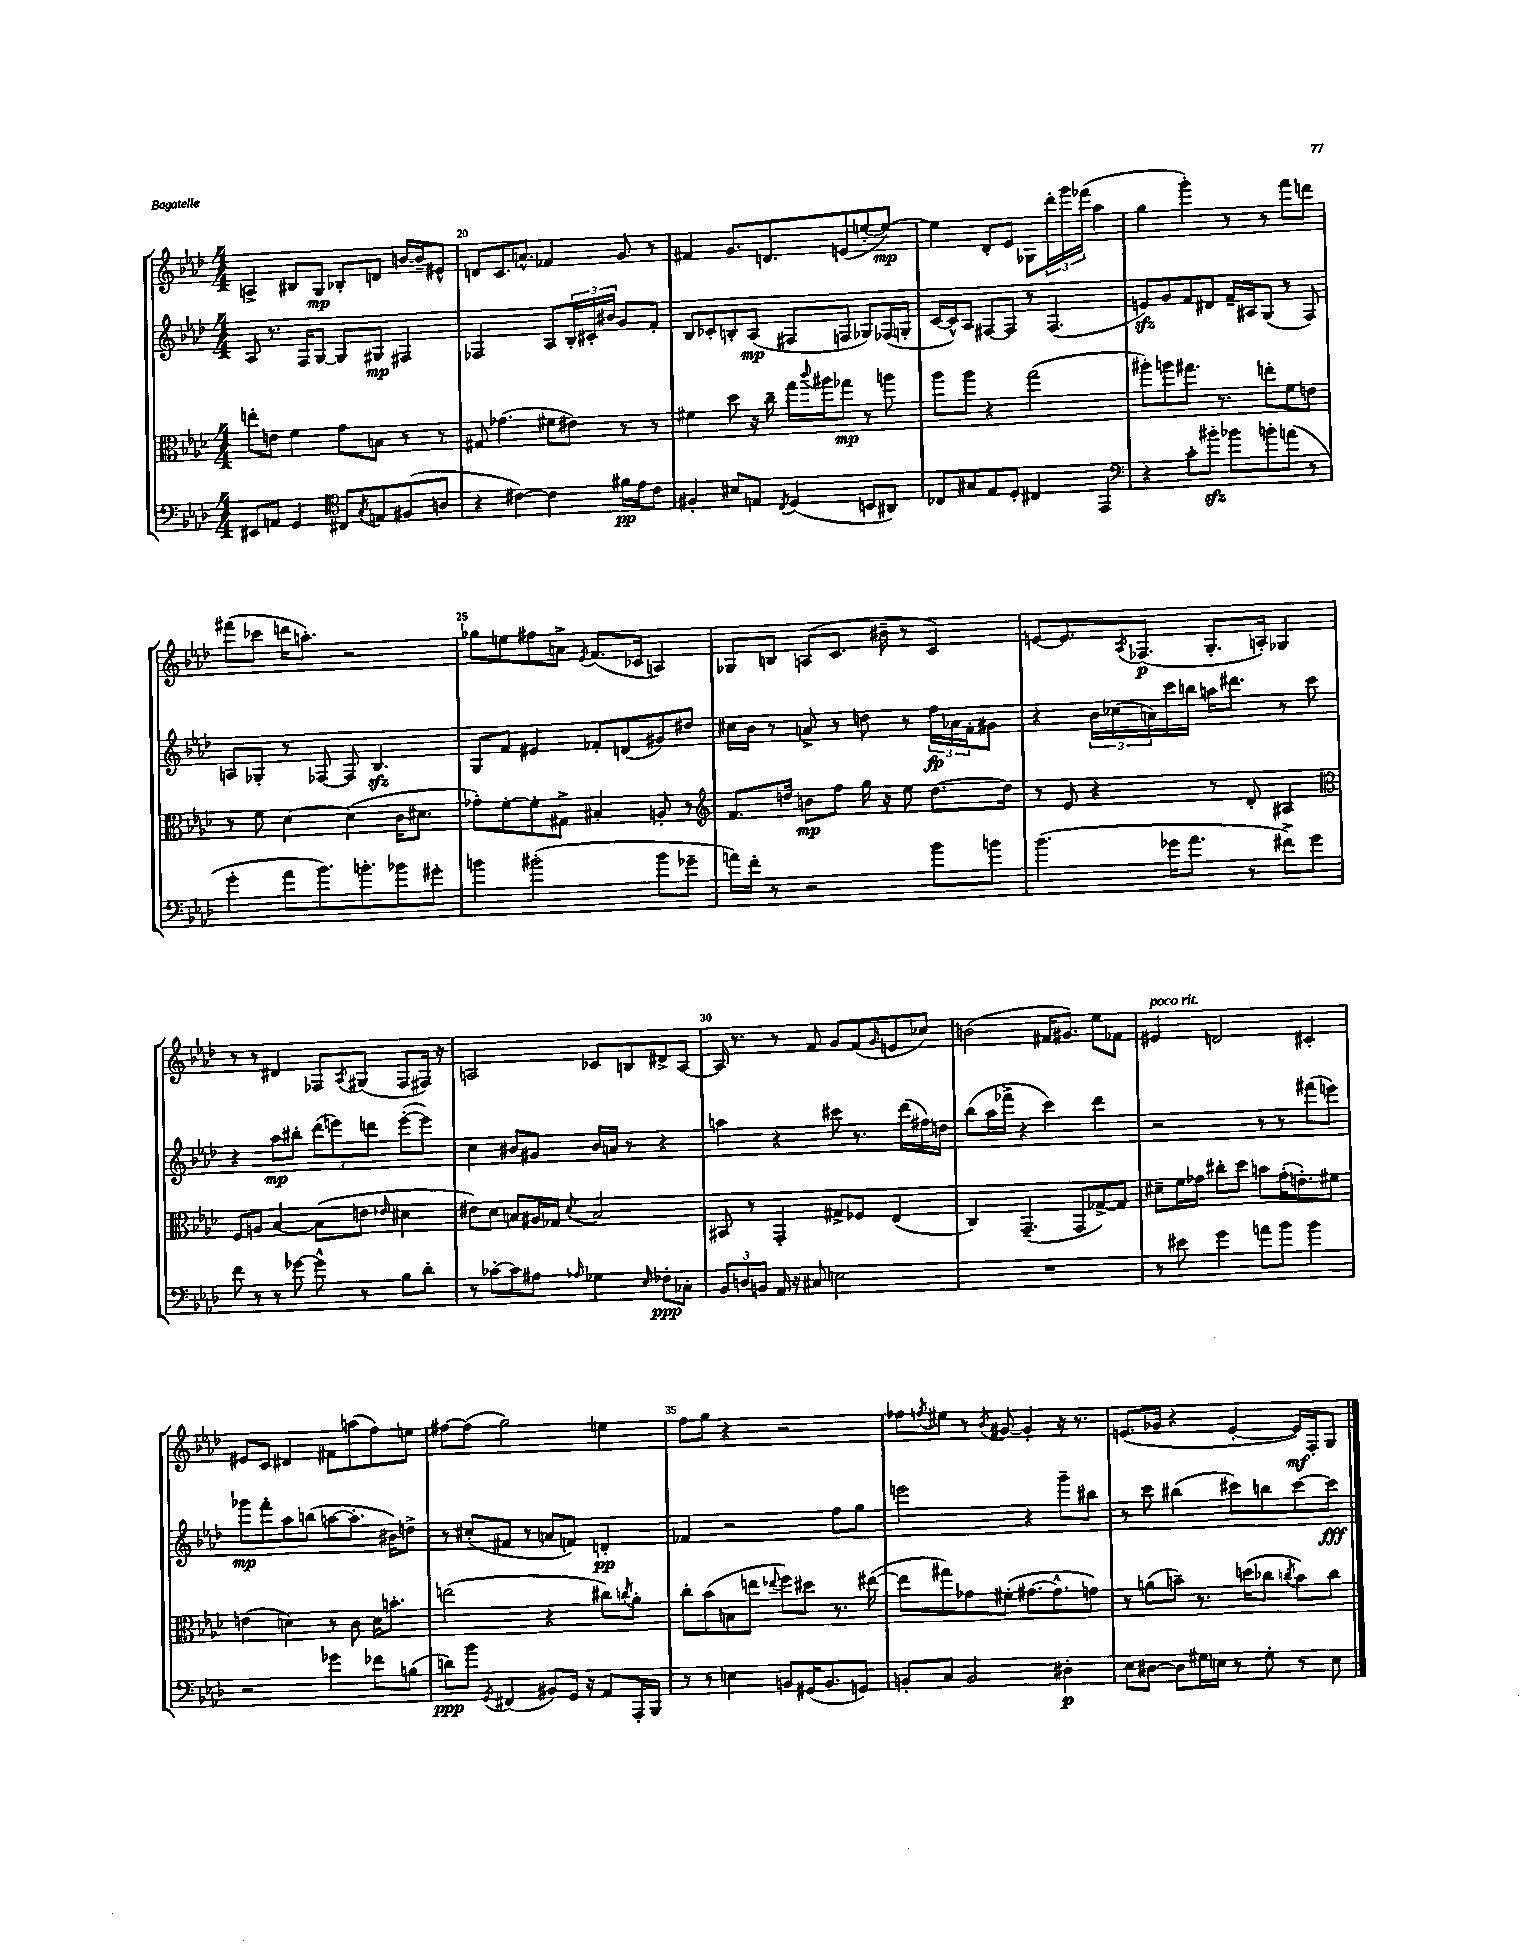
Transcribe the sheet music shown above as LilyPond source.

<<
\new StaffGroup <<
\new Staff = "s0" {
    \clef treble \key aes \major \numericTimeSignature \time 4/4
    a4-> bis8 g8\mp bes8-. d'8 b'16~ b'16-- eis'8-^ |
    d'8 c'8. a'8.-^ fes'4 g'8 r8 |
    fis'4 g'8. d'8. e'8( e''8~-. e''8~\mp) |
    e''4 des'8-. ees'8 ges8 \tuplet 3/2 { des'''16-. g'''16 fes'''16( } aes''4 |
    g''4 g'''4-.) r8 r8 f'''8 d'''8 |
    fis'''8( ces'''8 d'''16 a''8.-.) r2 |
    ges''8 e''8 fis''8 a'8-> \acciaccatura { ees'8 } f'8.( ces'16 a4) |
    ges8 b8 a8( c'8. bis'16-- r8 c'4) |
    e'8~ e'8. \acciaccatura { aes8 } fes8.\p( g8.-. a16-.) ges4 |
    r8 r8 dis'4 fes8 \acciaccatura { aes8 } gis8( fes8 fis16) r16 |
    a2 ces'8 b8 dis'8-> a8~ |
    a16 r8. r8 f'8 g'8 f'8( \grace { g'16 } e'8 ces''8) |
    b'2( fis'16 gis'8.) ees''8 fes'8 |
    eis'4^\markup { \italic "poco rit." } d'2 cis'4-. |
    eis'8 c'8 dis'4 fis'8 a''8( f''8) e''8 |
    fis''8~ fis''8( g''2) e''4 |
    f''8 g''8 r4 r2 |
    fes''8 \acciaccatura { f''8 } eis''8 r8 \acciaccatura { bes'8 } gis'8~ gis'4-. r16 r8. |
    e'8.( ges'16 r4 e'4~-. e'16\mf) f16-. g8 \bar "|." |
}
\new Staff = "s1" {
    \clef treble \key aes \major \numericTimeSignature \time 4/4
    aes8 r8. f16 g8~ g8 gis8\mp fis4 |
    fes2 aes8 \tuplet 3/2 { bes16-. cis'16-. bis'16 } g'8 f'8-. |
    bes8 ces'8-. b8-. aes8\mp( fis8 f8 ges8) fes16( g16-. |
    c'16~ c'16-^) aes8 fis8~ fis8 r8 fis4.( |
    e'8\sfz) g'8 f'8 dis'8 f'16-- ais16 g8( r8 f8) |
    a8 ges8-. r8 fes8~ fes8 bes4.\sfz |
    g8 f'8 eis'4 fes'8-. d'8( gis'8) dis''8 |
    cis''16 bes'16 r8 a'8-> r8 d''8 r8 \tuplet 3/2 { f''16\fp aes'16 f'16-. } gis'8 |
    r4 \tuplet 3/2 { bes'16 ces''16( a'16) } c'''16 b''16 a''16 dis'''8. r8 c'''8 |
    r4 aes''8\mp bis''8-. \tuplet 3/2 { des'''8( e'''8) d'''8 } e'''8~-.( e'''8) |
    c''4 bis'8 gis'8 bis'16 a'16 r8 r4 |
    a''4 r4 cis'''8 r8. des'''16( fis''16) d''16 |
    bes''8( aes''16 fes'''16-> r4 c'''4) des'''4 |
    r2 r8 r8 fis'''8( e'''8) |
    ges'''8\mp f'''8-. aes''8 b''8( a''8~ a''8.-. bis'16) d''8-> |
    r8 cis''8-.( fis'8 r8 a'8 f'8) d'4-.\pp |
    fes'4 r2 f''8 g''8 |
    e'''2 r4 g'''8-- bis''8 |
    r8 c'''8 bis''4( cis'''8) b''8 cis'''8~ cis'''8\fff \bar "|." |
}
\new Staff = "s2" {
    \clef alto \key aes \major \numericTimeSignature \time 4/4
    e''8-. e'8 f'4 g'8 b8 r8 r8 |
    gis8 ges'4.( fis'8 eis'8) r8 r8 |
    fis'4 des''8 r16 c''16-- g''16 \appoggiatura { c'''8 } ais''16 ges''8\mp r8 a''8 |
    aes''8 aes''8 r4 g''2( |
    ais''8-.) a''8 gis''8. r8. e''8-. f'8 e'8 |
    r8 f'8 des'4~ des'4( c'16 dis'8. |
    ges'8-.) f'8~-. f'8-. gis8-> bis4-. a8-. r8 |
    \clef treble f'8. d''16 b'8\mp f''8 g''16 r16 ees''8 d''8.~ d''16 |
    r8 ees'8 r4 r8 des'8-. ais4 |
    \clef alto f8 a8 bes4~ bes8( e'8 \grace { ees'16 } dis'4 |
    eis'8) des'8 b8 ais16 ges16 \appoggiatura { des'8 } b2 |
    bis,8 r8 g,4-. gis8-> fes8 ees4( |
    c4) g,4.--( g,8 ges8~->) ges8 |
    dis'8-- f'16 ges'16 cis''8-. des''8 b'8 ges'16-.( e'8.-.) fis'8 |
    e'4( d'4) r8 c'8 d'16 b'8.-. |
    e''2( r4 cis''8) \acciaccatura { c''8 } aes'8-. |
    c''8-. bes'8( b8 e''8 \appoggiatura { ees''8 } f''8) dis''8 r8. eis''16~( |
    eis''8 gis''8) ges'8 fis'8-.( gis'8.~ gis'8.-^ g'8) |
    r8 a'8( b'8--) r8. d''16( ces''8 \acciaccatura { c''8 } b'8) c''8 \bar "|." |
}
\new Staff = "s3" {
    \clef bass \key aes \major \numericTimeSignature \time 4/4
    eis,8 a,8 g,4 \clef tenor cis8 \acciaccatura { g8 } e8 fis8( a8 |
    r4 cis'4~) cis'4 fis'16\pp ees'16 cis'8 |
    fis4-. bis8 e8 \acciaccatura { c8 } des4( b,8 ais,8) |
    ces8 gis8 ees8 des8-. cis4 ees,4 |
    \clef bass r4 c'8-. bis'8-.\sfz bes'8 b'8-. a'8( r8 |
    g'4-. aes'8 bes'8.) b'8.-. bes'8 gis'8-. |
    b'4 bis'2-.( bis'8 ges'8-- |
    a'16) f'16-. r8 r2 bes'8 b'8 |
    bes'4.( ges'16 aes'8. r8 fis'8->) ges'8 |
    f'8 r8 r8 ges'8~ ges'8-^ r8 bes8 des'8-. |
    r8 ces'8~-. ces'8 ais8 \grace { aes16 } ges4 \grace { ees16 } fes8-.\ppp ces8-. |
    \tuplet 3/2 { bes,8 d8 b,8 } aes,16 r16 cis8 e2 |
    R1 |
    r8 eis'8 g'4 a'8 bes'8 bes'4 |
    r2 ges'4 fes'8 b8( |
    d'8\ppp) bes'8 \acciaccatura { g,8 } fis,4( bis,8) g,16 r16 aes,8 aes,,16-. bes,,16 |
    r8 r8 e4 b,8 gis,16( b,8. g,8) |
    b,8-. c8 b,2 dis4-.\p |
    ees8 dis8~ dis8 gis16 e16 r8 gis8-. r8 e8 \bar "|." |
}
>>
>>
\layout { \context { \Score currentBarNumber = #19 \override BarNumber.break-visibility = ##(#f #t #t) barNumberVisibility = #(every-nth-bar-number-visible 5) } }
